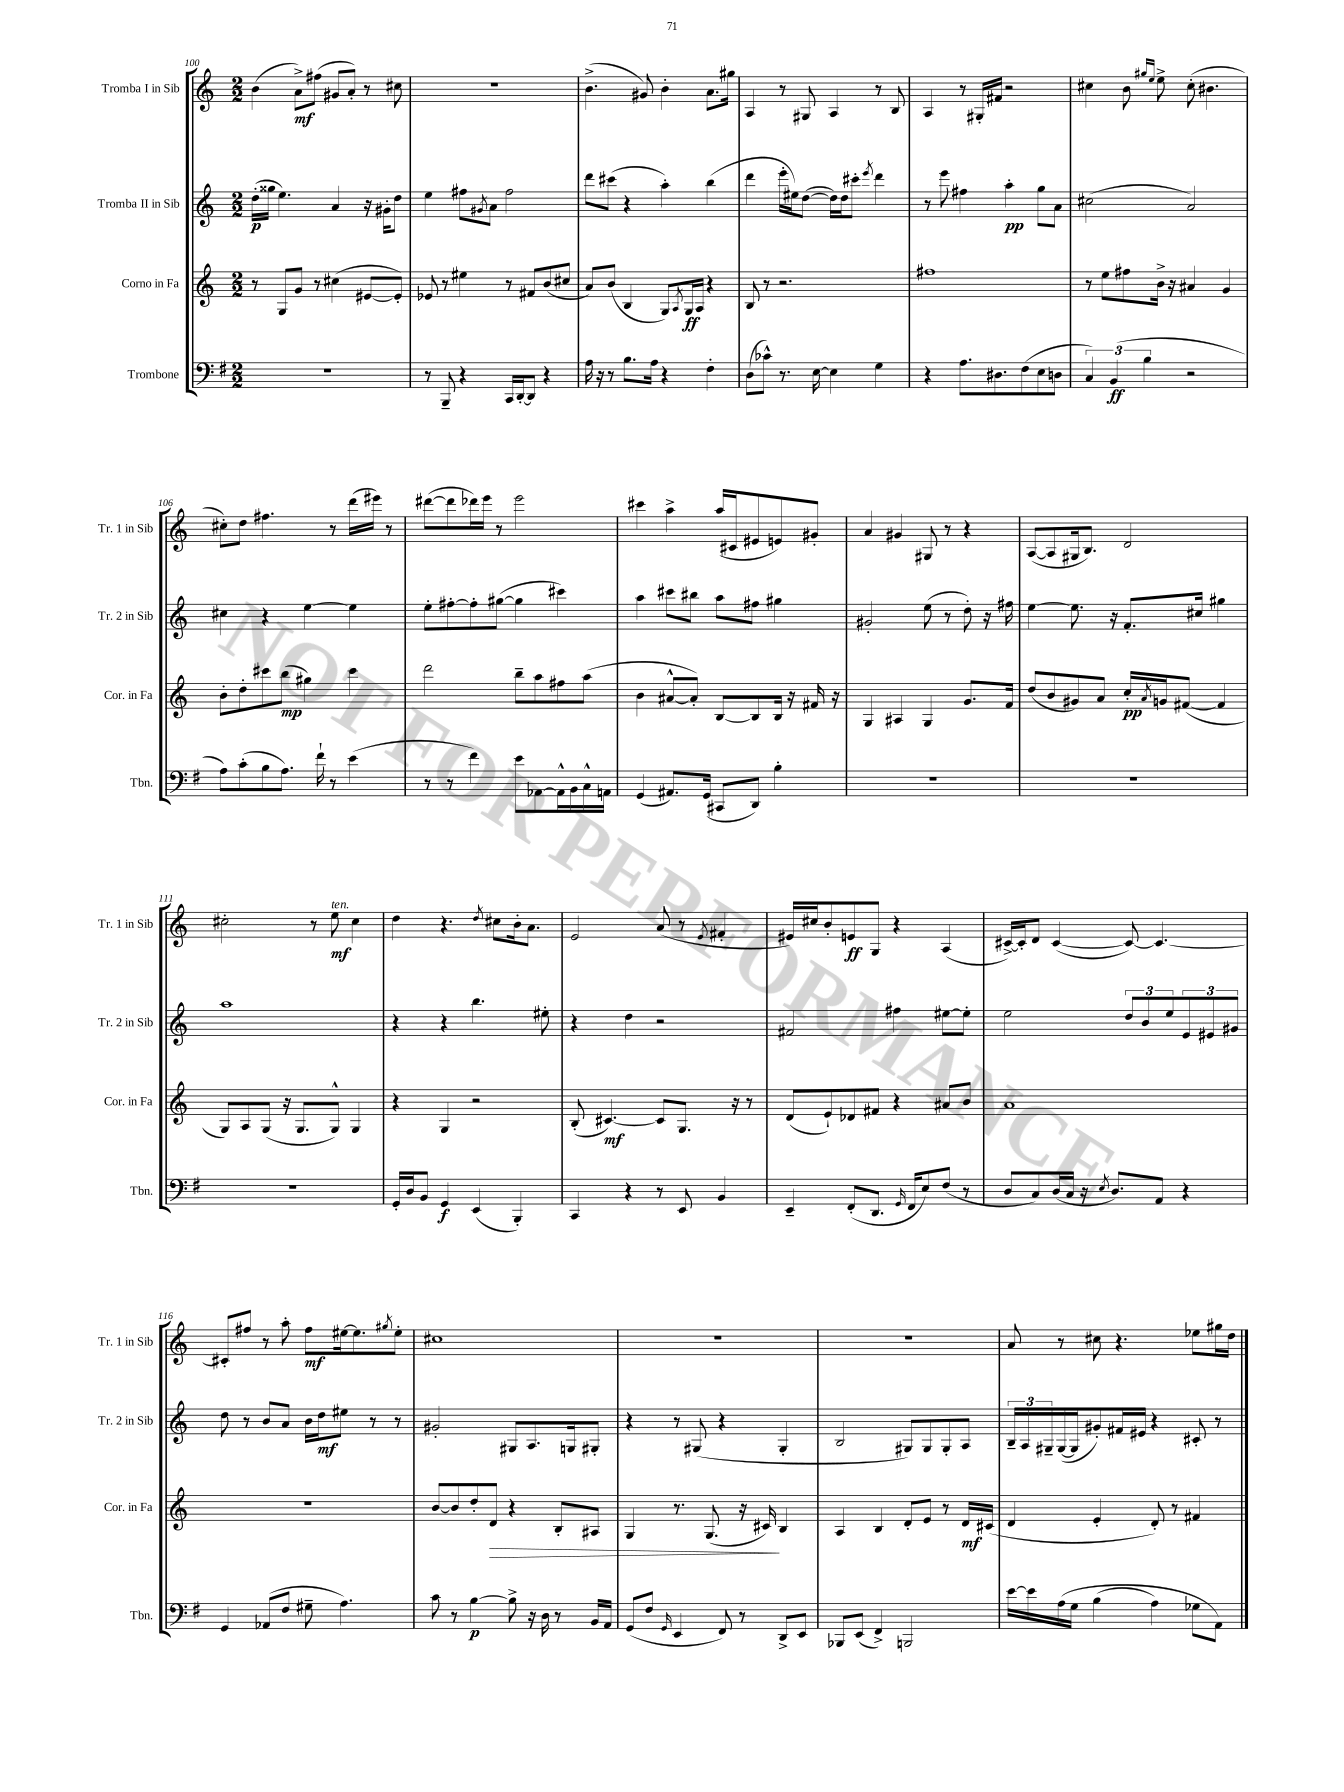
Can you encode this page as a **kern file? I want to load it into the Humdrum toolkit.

**kern	**kern	**kern	**kern
*staff4	*staff3	*staff2	*staff1
*clefF4	*clefG2	*clefG2	*clefG2
*k[f#]	*k[]	*k[]	*k[]
*M2/2	*M2/2	*M2/2	*M2/2
1r	8r	(16dd'	(4b
.	.	16gg##	.
.	8G	4.ee)	.
.	8g	.	8a^)
.	8r	.	(8ff#
.	(4cc#	4a	8g#
.	.	.	8a')
.	[8e#	16r	8r
.	.	16g#'	.
.	8e#'])	8dd	8cc#
=	=	=	=
8r	8e-	4ee	1r
8BBB~	8r	.	.
4r	4ee#	8ff#	.
.	.	8qg#	.
.	.	8a	.
16CC	8r	2ff#	.
[16DD'	.	.	.
8DD]	8f#	.	.
4r	(8b	.	.
.	8cc#	.	.
=	=	=	=
16A	8a)	8ddd	(4.b^
16r	.	.	.
8r	(8b	(8ccc#	.
8.B	4B	4r	.
.	.	.	8g#)
16A	.	.	.
4r	8G)	4aa')	4b'
.	8qA	.	.
.	16G	.	.
.	16A	.	.
4F#'	4r	(4bb	8.a
.	.	.	16gg#
=	=	=	=
(8D	8B	4ddd	4A
8c-^^)	8r	.	.
8.r	2.r	16eee'	8r
.	.	16ee#)	.
.	.	([8dd	8G#
[16E	.	.	.
4E]	.	16dd])	4A
.	.	16dd	.
.	.	8ccc#'	.
.	.	8qeee	.
4G	.	4ddd	8r
.	.	.	8B
=	=	=	=
4r	1ff#	8r	4A
.	.	8eee	.
8.A	.	4ff#	8r
.	.	.	16G#'
8.D#	.	.	16f#
.	.	4aa'	2r
(8F#	.	.	.
8E	.	8gg	.
8D	.	8a	.
=	=	=	=
6C)	8r	(2cc#	4cc#
.	8ee	.	.
(6BB	.	.	.
.	8ff#	.	8b
6B	.	.	.
.	.	.	16qqgg#
.	.	.	16qqee
.	16b^	.	8ee^
.	16r	.	.
2r	4a#	2a)	(8cc#'
.	.	.	4.b#
.	4g	.	.
=	=	=	=
8A)	8b'	4cc#	8cc#')
(8c'	8dd'	.	8dd
8B	8ccc#	4r	4.ff#
8.A)	(8bb	.	.
.	4gg#)	[4ee	.
16f#`	.	.	.
8r	.	.	8r
(4e	4ccc#	4ee]	(16ddd
.	.	.	16eee#)
.	.	.	8r
=	=	=	=
8r	2ddd	8ee'	([8ddd#
8r	.	[8ff#'	8ddd#]
4f#)	.	8ff#']	16ddd-)
.	.	.	16eee
.	.	([8gg#	8r
8e	8bb~	4gg#]	2eee
[8AA-	8aa	.	.
16AA-^^]	8ff#	4ccc#)	.
16BB	.	.	.
16C^^	(8aa	.	.
16AA	.	.	.
=	=	=	=
(4GG	4b	4aa	4ccc#
8.AA#)	[8a#^^	8ccc#	4aa^
.	8a#'])	8bb#	.
(16GG	.	.	.
8CC#	[8B	8aa	(16aa
.	.	.	16c#
8DD)	8B]	8ff#	8e#
4B'	16B	4gg#	8e)
.	16r	.	.
.	16f#	.	8g#'
.	16r	.	.
=	=	=	=
1r	4G	2g#'	4a
.	4A#	.	4g#
.	4G	(8ee	8G#
.	.	8r	8r
.	8.g	8dd')	4r
.	.	16r	.
.	16f	16ff#	.
=	=	=	=
1r	(8dd	[4ee	([8A
.	8b	.	8A]
.	8g#)	8.ee]	16G#
.	.	.	8.B)
.	8a	.	.
.	.	16r	.
.	16cc'	8.f'	2d
.	8qa	.	.
.	16g	.	.
.	([8f#	.	.
.	.	16cc#	.
.	4f#]	4gg#	.
=	=	=	=
1r	8G)	1aa	2cc#'
.	8A	.	.
.	(8G	.	.
.	16r	.	.
.	8.G	.	.
.	.	.	8r
.	8G^^)	.	8ee
.	4G	.	4cc#
=	=	=	=
16GG'	4r	4r	4dd
16D	.	.	.
8BB	.	.	.
4GG	4G	4r	4.r
(4EE	2r	4.bb	.
.	.	.	8qdd
.	.	.	8cc#
4BBB')	.	.	16b'
.	.	.	8.a
.	.	8ee#'	.
=	=	=	=
4CC	(8B'	4r	2e
.	[4.c#)	.	.
4r	.	4dd	.
8r	8c#]	2r	(8a
8EE	8.G	.	8r
.	.	.	8qe
4BB	.	.	4f#'
.	16r	.	.
.	8r	.	.
=	=	=	=
4EE~	(8d	2f#	16e#)
.	.	.	16cc#
.	8e`)	.	8b'
(8FF#'	8d-	.	8e
8.DD	8f#	.	8G
.	4r	4ff#	4r
16qqGG	.	.	.
16FF#	.	.	.
8E)	.	.	.
(8F#	8a#	[8ee#	(4A
8r	8b	8ee#']	.
=	=	=	=
8D	1a	2ee	[16c#^)
.	.	.	16c#']
8C)	.	.	8d
(16D	.	.	([4c#
16C	.	.	.
16r	.	.	.
8qE	.	.	.
8.D)	.	.	.
.	.	12dd	8c#_)
.	.	12b	.
8AA	.	.	4.c#_
.	.	12ee	.
4r	.	12e	.
.	.	12e#	.
.	.	12g#	.
=	=	=	=
4GG	1r	8dd	8c#']
.	.	8r	8ff#
(8AA-	.	8b	8r
8F#	.	8a	8aa'
8G#~	.	16b	8ff#
.	.	16dd	.
4.A)	.	8ee#	[16ee#
.	.	.	8.ee#]
.	.	8r	.
.	.	.	8qgg#
.	.	8r	8ee#'
=	=	=	=
8c	[8b	2g#'	1cc#
8r	8b]	.	.
[4B	8dd'	.	.
.	8d	.	.
8B^]	4r	8G#	.
16r	.	8.A	.
16D	.	.	.
8r	8B'	.	.
.	.	16G	.
16BB	8A#	8G#'	.
16AA	.	.	.
=	=	=	=
(8GG	4G	4r	1r
8F#	.	.	.
16qqGG	.	.	.
4EE	8.r	8r	.
.	.	(8G#	.
.	(8.G	.	.
8FF#)	.	4r	.
8r	16r	.	.
.	16c#)	.	.
8DD^	4B	4G#'	.
8EE	.	.	.
=	=	=	=
8BBB-	4A	2B	1r
(8EE	.	.	.
4FF#^)	4B	.	.
2BBB	8d'	8G#)	.
.	8e	8G#	.
.	8r	8G#'	.
.	16d	8A	.
.	(16c#	.	.
=	=	=	=
[16e	4d	24B~	8a
.	.	24A	.
16e]	.	.	.
.	.	24G#~	.
&(16A	.	([16G#	8r
16G	.	16G#]	.
(4B	4e'	8g#')	8cc#
.	.	16f#	4.r
.	.	16e#	.
4A)	8d')	4r	.
.	8r	.	.
8G-	4f#	8c#'	8ee-
8AA&)	.	8r	16gg#
.	.	.	16dd
==	==	==	==
*-	*-	*-	*-
